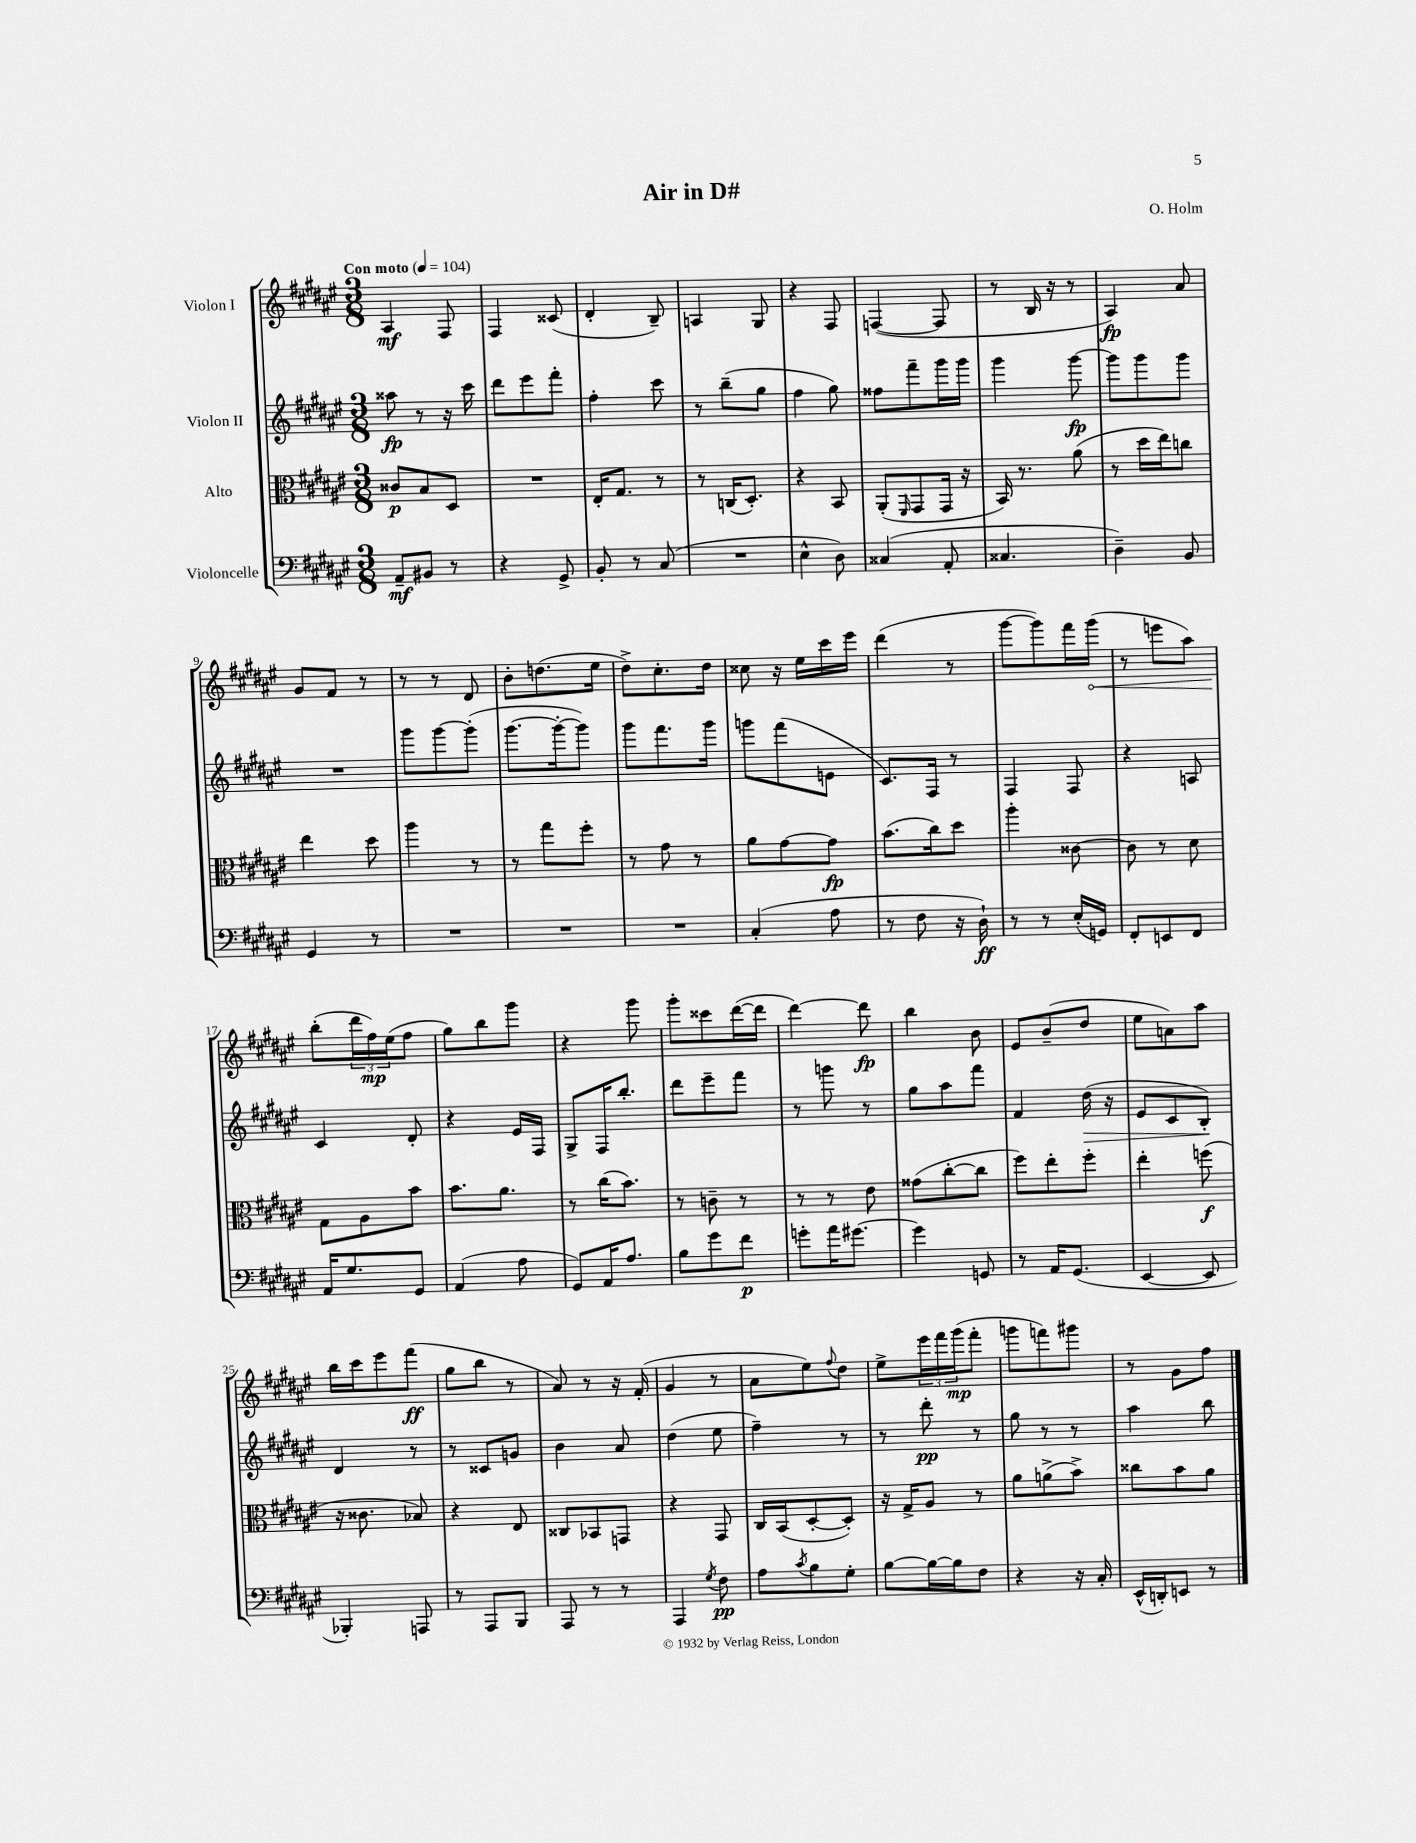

**kern	**dynam	**kern	**dynam	**kern	**dynam	**kern	**dynam
*part4	*part4	*part3	*part3	*part2	*part2	*part1	*part1
*staff4	*staff4	*staff3	*staff3	*staff2	*staff2	*staff1	*staff1
*I"Violoncelle	*	*I"Alto	*	*I"Violon II	*	*I"Violon I	*
*clefF4	*	*clefC3	*	*clefG2	*	*clefG2	*
*k[f#c#g#d#a#e#]	*	*k[f#c#g#d#a#e#]	*	*k[f#c#g#d#a#e#]	*	*k[f#c#g#d#a#e#]	*
*M3/8	*	*M3/8	*	*M3/8	*	*M3/8	*
*MM104	*	*MM104	*	*MM104	*	*MM104	*
=1	=1	=1	=1	=1	=1	=1	=1
!	!	!	!	!	!	!LO:TX:a:B:t=Con moto	!
8AA#~/L	mf	8c##X/L	p	8aa##X\	fp	4A#/	mf
8BB#X/J	.	8B/	.	8r	.	.	.
8r	.	8D#/J	.	16r	.	8F#/	.
.	.	.	.	16ccc#\	.	.	.
=2	=2	=2	=2	=2	=2	=2	=2
4r	.	4.r	.	8ddd#\L	.	4F#/	.
.	.	.	.	8eee#\	.	.	.
8GG#^/	.	.	.	8fff#'\J	.	(8c##X/	.
=3	=3	=3	=3	=3	=3	=3	=3
8BB'/	.	16E#'/KL	.	4ff#'\	.	4d#'/	.
.	.	8.G#/J	.	.	.	.	.
8r	.	.	.	.	.	.	.
(8C#/	.	8r	.	8ccc#\	.	8B~/)	.
=4	=4	=4	=4	=4	=4	=4	=4
4.r	.	8r	.	8r	.	4An/	.
.	.	(16Cn/KL	.	(8bb~\L	.	.	.
.	.	8.D#'/J)	.	.	.	.	.
.	.	.	.	8gg#\J	.	8G#/	.
=5	=5	=5	=5	=5	=5	=5	=5
4E#^^\	.	4r	.	4ff#\	.	4r	.
8D#\)	.	8BB/	.	8gg#\)	.	8F#/	.
=6	=6	=6	=6	=6	=6	=6	=6
(4C##X/	.	(8AA#'/L	.	8ff##X\L	.	([4Fn/	.
.	.	16qqFF#/	.	.	.	.	.
.	.	8GG#/	.	8fff#~\	.	.	.
8AA#'/	.	16GG#/Jk	.	16ggg#\L	.	8F/]	.
.	.	16r	.	16ggg#\JJ	.	.	.
=7	=7	=7	=7	=7	=7	=7	=7
4.C##X/	.	16BB/)	.	4ggg#\	.	8r	.
.	.	8.r	.	.	.	.	.
.	.	.	.	.	.	16B/	.
.	.	.	.	.	.	16r	.
.	.	(8a#\	.	[8ggg#\	fp	8r	.
=8	=8	=8	=8	=8	=8	=8	=8
4D#~\)	.	8r	.	8ggg#\L]	.	4A#/)	fp
.	.	16dd#\LL	.	8ggg#\	.	.	.
.	.	16ee#\J)	.	.	.	.	.
8BB/	.	8ccn\J	.	8ggg#\J	.	8a#/	.
!!LO:LB:g=z
=9	=9	=9	=9	=9	=9	=9	=9
4GG#/	.	4ee#\	.	4.r	.	8g#/L	.
.	.	.	.	.	.	8f#/J	.
8r	.	8dd#\	.	.	.	8r	.
=10	=10	=10	=10	=10	=10	=10	=10
4.r	.	4aa#\	.	8ggg#\L	.	8r	.
.	.	.	.	[8ggg#\	.	8r	.
.	.	8r	.	(8ggg#'\J]	.	8d#/	.
=11	=11	=11	=11	=11	=11	=11	=11
4.r	.	8r	.	[8.ggg#\L	.	8b'\L	.
.	.	8gg#\L	.	.	.	(8.ddn\	.
.	.	.	.	16ggg#'\k_	.	.	.
.	.	8ff#'\J	.	8ggg#\J])	.	.	.
.	.	.	.	.	.	16ee#\Jk	.
=12	=12	=12	=12	=12	=12	=12	=12
4.r	.	8r	.	8ggg#\L	.	8dd#^\L)	.
.	.	8g#\	.	8.fff#\	.	8.cc#'\	.
.	.	8r	.	.	.	.	.
.	.	.	.	16ggg#\Jk	.	16dd#\Jk	.
=13	=13	=13	=13	=13	=13	=13	=13
(4C#'/	.	8a#\L	.	8gggn\L	.	8cc##X\	.
.	.	[8g#\	.	(8fff#\	.	16r	.
.	.	.	.	.	.	16ee#\LL	.
8A#\	.	8g#\J]	fp	8en\J	.	16ccc#\	.
.	.	.	.	.	.	16eee#\JJ	.
=14	=14	=14	=14	=14	=14	=14	=14
8r	.	(8.b\L	.	8.c#/L)	.	(4ddd#\	.
8F#\	.	.	.	.	.	.	.
.	.	16cc#\k)	.	16F#/Jk	.	.	.
16r	.	8dd#\J	.	8r	.	8r	.
16D#`\)	ff	.	.	.	.	.	.
=15	=15	=15	=15	=15	=15	=15	=15
8r	.	4aa#'\	.	4F#/	.	[8ggg#\L	.
8r	.	.	.	.	.	8ggg#\])	.
(16E#'/LL	.	[8c##X\	.	8F#/	.	16fff#\L	.
!	!	!	!	!	!	!	!LO:HP:b
16GGn/JJ)	.	.	.	.	.	(16ggg#\JJ	<
=16	=16	=16	=16	=16	=16	=16	=16
8FF#'/L	.	8c##\]	.	4r	.	8r	.
8EEn/	.	8r	.	.	.	8eeen\L	.
8FF#/J	.	8d#\	.	8An/	.	8aa#\J)	.
!!LO:LB:g=z
=17	=17	=17	=17	=17	=17	=17	=17
16AA#/KL	.	8G#\L	.	4c#/	.	(8bb'\L	.
8.G#/	.	.	.	.	.	.	.
.	.	8A#\	.	.	.	24ddd#\L	[
.	.	.	.	.	.	24ff#\)	mp
.	.	.	.	.	.	(24ee#\J	.
8GG#/J	.	8b\J	.	8d#'/	.	8ff#\J	.
=18	=18	=18	=18	=18	=18	=18	=18
(4AA#/	.	8.b\L	.	4r	.	8gg#\L)	.
.	.	.	.	.	.	8bb\	.
.	.	8.a#\J	.	.	.	.	.
8A#\	.	.	.	16e#/LL	.	8ggg#\J	.
.	.	.	.	16F#/JJ	.	.	.
=19	=19	=19	=19	=19	=19	=19	=19
8GG#/L)	.	8r	.	8G#^/L	.	4r	.
16AA#/K	.	(16cc#\KL	.	16F#/K	.	.	.
8.A#/J	.	8.b\J)	.	8.bb'/J	.	.	.
.	.	.	.	.	.	8ggg#\	.
=20	=20	=20	=20	=20	=20	=20	=20
8B\L	.	8r	.	8ddd#\L	.	8ggg#'\L	.
8g#\	.	8cn~\	.	8eee#~\	.	8ccc##X\	.
8f#\J	p	8r	.	8fff#\J	.	([16ddd#\L	.
.	.	.	.	.	.	16ddd#\JJ]	.
=21	=21	=21	=21	=21	=21	=21	=21
8gn'\L	.	8r	.	8r	.	[4ddd#\)	.
16a#\K	.	8r	.	8gggn\	.	.	.
[8.g#X\J	.	.	.	.	.	.	.
.	.	8e#\	.	8r	.	8ddd#\]	fp
=22	=22	=22	=22	=22	=22	=22	=22
4g#\]	.	(8g##X\L	.	8gg#\L	.	4bb\	.
.	.	[8cc#'\	.	8aa#\	.	.	.
8GGn/	.	8cc#\J]	.	8fff#\J	.	8b\	.
=23	=23	=23	=23	=23	=23	=23	=23
8r	.	8ff#\L)	.	4f#/	.	8e#/L	.
16AA#/KL	.	8ee#'\	.	.	.	(8b~/	.
(8.GG#/J	.	.	.	.	.	.	.
!	!	!	!	!	!LO:HP:b	!	!
.	.	8ff#'\J	.	(16dd#\	>	8dd#/J	.
.	.	.	.	16r	.	.	.
=24	=24	=24	=24	=24	=24	=24	=24
[4EE#/	.	4ee#'\	.	8e#/L	.	8ee#\L	.
.	.	.	.	8c#/	.	8an\)	.
8EE#/]	.	(8ffn\	f	8B'/J)	.	8aa#\J	.
.	.	.	.	.	]	.	.
!!LO:LB:g=z
=25	=25	=25	=25	=25	=25	=25	=25
4BBB-X'/)	.	16r	.	4d#/	.	16bb\LL	.
.	.	8.c##X\	.	.	.	16ccc#\J	.
.	.	.	.	.	.	8eee#\	.
8AAAn/	.	8B-X/)	.	8r	.	(8fff#\J	ff
=26	=26	=26	=26	=26	=26	=26	=26
8r	.	4r	.	8r	.	8gg#\L	.
8AAA#/L	.	.	.	8c##X/L	.	8bb\J	.
8BBB/J	.	8E#/	.	8gn/J	.	8r	.
=27	=27	=27	=27	=27	=27	=27	=27
8AAA#/	.	8C##X/L	.	4b\	.	8a#/)	.
8r	.	8BB-X/	.	.	.	8r	.
8r	.	8GGn/J	.	8a#/	.	16r	.
.	.	.	.	.	.	(16f#'/	.
=28	=28	=28	=28	=28	=28	=28	=28
4AAA#/	.	4r	.	(4dd#\	.	4g#/	.
8qG#/	.	.	.	.	.	.	.
8F#\	pp	8GG#/	.	8ee#\	.	8r	.
=29	=29	=29	=29	=29	=29	=29	=29
8A#\L	.	16C#/LL	.	4ff#~\)	.	8a#\L	.
.	.	(16BB/J	.	.	.	.	.
8qc#/	.	.	.	.	.	.	.
8B\	.	[8D#'/	.	.	.	8ee#\)	.
.	.	.	.	.	.	8qqff#/	.
8G#'\J	.	8D#'/J])	.	8r	.	8dd#\J	.
=30	=30	=30	=30	=30	=30	=30	=30
[8B\L	.	16r	.	8r	.	8ee#^\L	.
.	.	16G#^/KL	.	.	.	.	.
16B\L_	.	8A#/J	.	8ddd#'\	pp	24eee#\L	.
.	.	.	.	.	.	24fff#\	.
16B\J]	.	.	.	.	.	.	.
.	.	.	.	.	.	(24ggg#\J	mp
8F#\J	.	8r	.	8r	.	8fff#'\J	.
=31	=31	=31	=31	=31	=31	=31	=31
4r	.	8a#\L	.	8gg#\	.	8gggn\L	.
.	.	(8an^\	.	8r	.	8fffn\)	.
16r	.	8b^\J)	.	8r	.	8ggg#X\J	.
16C#'/	.	.	.	.	.	.	.
=32	=32	=32	=32	=32	=32	=32	=32
(16EE#^^/LL	.	8cc##X\L	.	4aa#\	.	8r	.
16DDn'/J)	.	.	.	.	.	.	.
8EEn/J	.	8b\	.	.	.	8g#\L	.
8r	.	8a#\J	.	8bb\	.	8ff#\J	.
==	==	==	==	==	==	==	==
*-	*-	*-	*-	*-	*-	*-	*-
